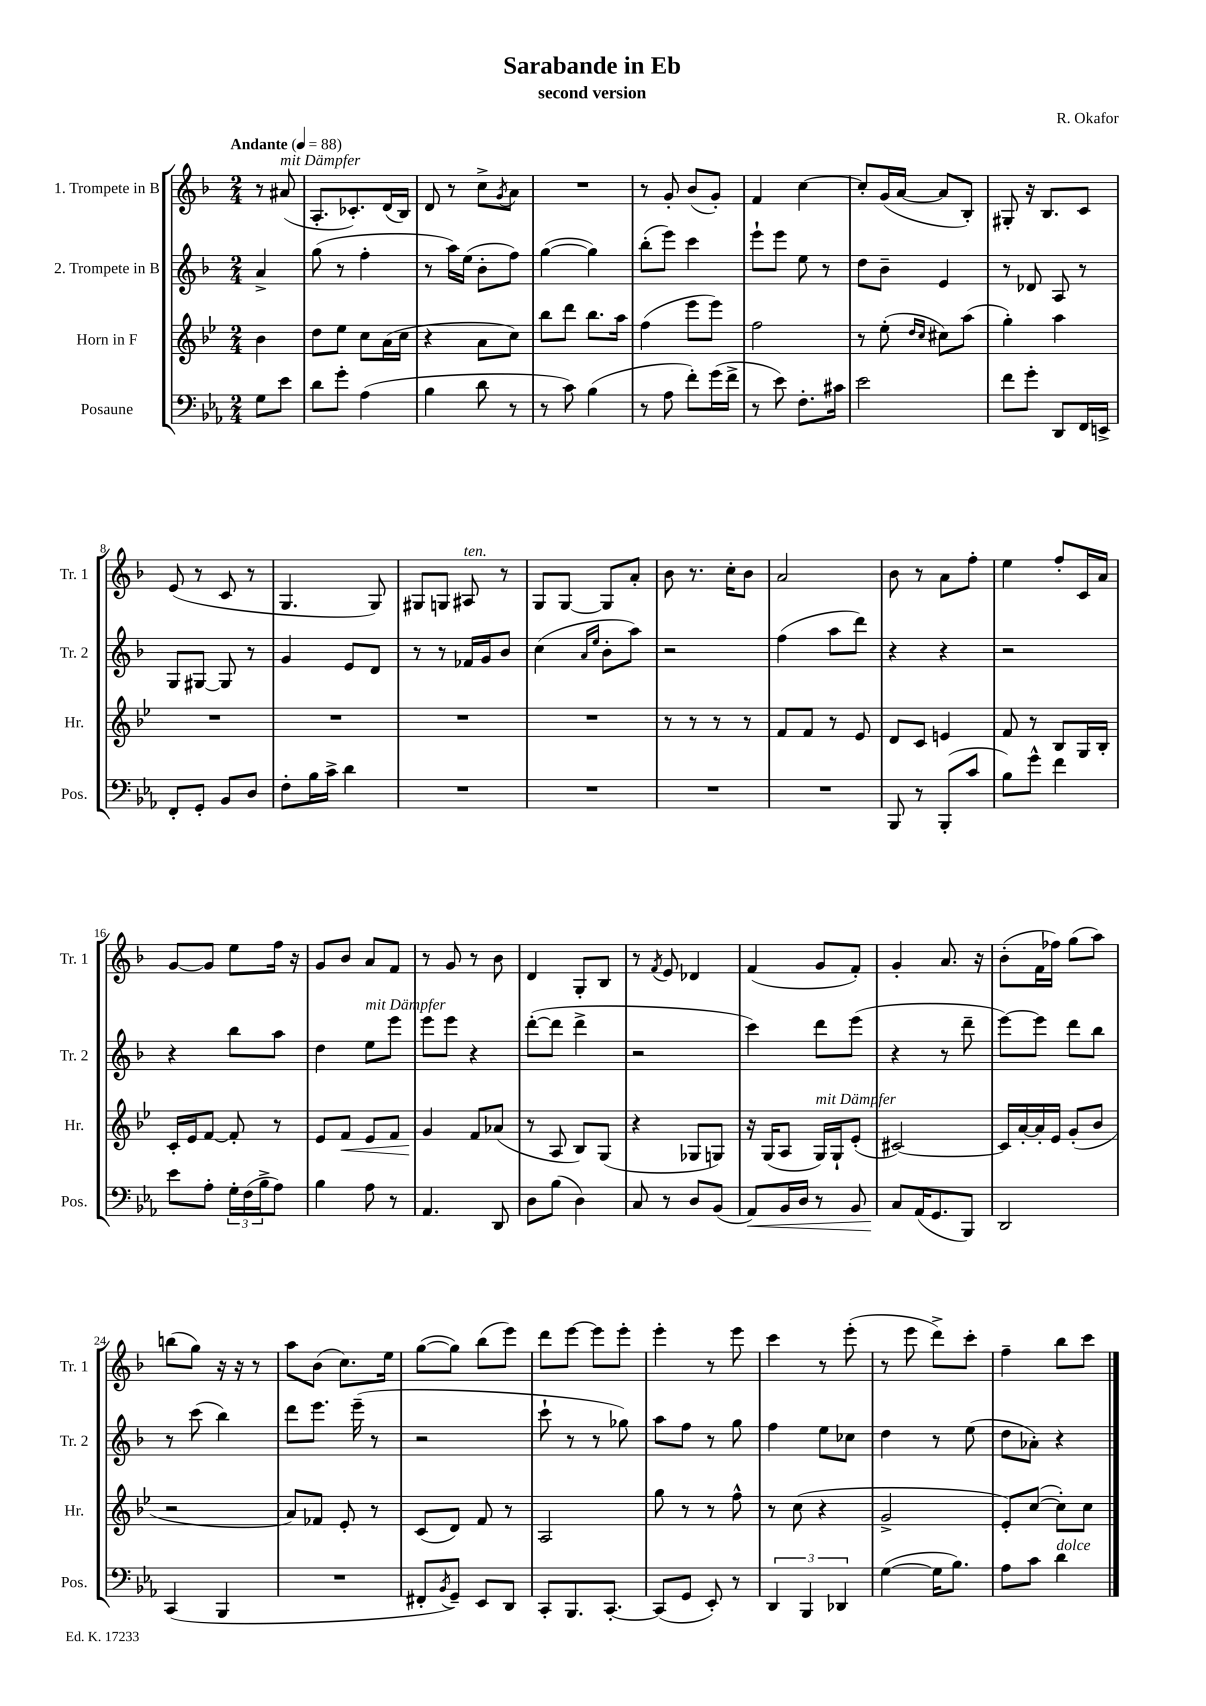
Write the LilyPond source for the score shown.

\header { title = "Sarabande in Eb" composer = "R. Okafor" subtitle = "second version" }
<<
\new StaffGroup <<
\new Staff = "s0" \with { instrumentName = "1. Trompete in B" shortInstrumentName = "Tr. 1" } {
    \clef treble \key f \major \numericTimeSignature \time 2/4 \partial 4 \tempo "Andante" 4 = 88
    r8 ais'8^\markup { \italic "mit Dämpfer" }( |
    a8.-. ces'8.-.) d'16( bes16) |
    d'8 r8 c''8-> \acciaccatura { g'8 } a'8 |
    R2 |
    r8 g'8-. bes'8( g'8-.) |
    f'4 c''4~ |
    c''8-. g'16( a'16~ a'8 bes8-.) |
    gis8-. r16 bes8. c'8 |
    e'8( r8 c'8 r8 |
    g4. g8) |
    gis8 g8 ais8^\markup { \italic "ten." } r8 |
    g8 g8~ g8 a'8-. |
    bes'8 r8. c''16-. bes'8 |
    a'2 |
    bes'8 r8 a'8 f''8-. |
    e''4 f''8-. c'16 a'16 |
    g'8~ g'8 e''8 f''16 r16 |
    g'8 bes'8 a'8 f'8 |
    r8 g'8 r8 bes'8 |
    d'4 g8-. bes8 |
    r8 \acciaccatura { f'8 } e'8 des'4 |
    f'4( g'8 f'8-.) |
    g'4-. a'8. r16 |
    bes'8-.( f'16 fes''16) g''8( a''8) |
    b''8( g''8) r16 r16 r8 |
    a''8 bes'8( c''8.) e''16 |
    g''8~( g''8) bes''8( e'''8) |
    d'''8 e'''8~ e'''8 e'''8-. |
    e'''4-. r8 e'''8 |
    c'''4 r8 e'''8-.( |
    r8 e'''8 d'''8->) c'''8-. |
    f''4-- bes''8 c'''8 \bar "|." |
}
\new Staff = "s1" \with { instrumentName = "2. Trompete in B" shortInstrumentName = "Tr. 2" } {
    \clef treble \key f \major \numericTimeSignature \time 2/4 \partial 4
    a'4-> |
    g''8( r8 f''4-. |
    r8 a''16) e''16( bes'8-. f''8) |
    g''4~( g''4) |
    bes''8-.( e'''8) c'''4 |
    e'''8-! e'''8 e''8 r8 |
    d''8 bes'8-- e'4 |
    r8 des'8 a8 r8 |
    g8 gis8~ gis8 r8 |
    g'4 e'8 d'8 |
    r8 r8 fes'16 g'16 bes'8 |
    c''4( \grace { a'16 e''16 } bes'8-. a''8) |
    r2 |
    f''4( a''8 d'''8) |
    r4 r4 |
    r2 |
    r4 bes''8 a''8 |
    d''4 e''8^\markup { \italic "mit Dämpfer" } e'''8 |
    e'''8 e'''8 r4 |
    d'''8~-.( d'''8 d'''4-> |
    r2 |
    c'''4) d'''8 e'''8( |
    r4 r8 d'''8-- |
    e'''8~) e'''8 d'''8 bes''8 |
    r8 c'''8( bes''4) |
    d'''8 e'''8. e'''16--( r8 |
    r2 |
    c'''8-! r8 r8 ges''8) |
    a''8 f''8 r8 g''8 |
    f''4 e''8 ces''8 |
    d''4 r8 e''8( |
    d''8 aes'8-.) r4 \bar "|." |
}
\new Staff = "s2" \with { instrumentName = "Horn in F" shortInstrumentName = "Hr." } {
    \clef treble \key bes \major \numericTimeSignature \time 2/4 \partial 4
    bes'4 |
    d''8 ees''8 c''8 a'16( c''16 |
    r4 a'8 c''8) |
    bes''8 d'''8 bes''8. a''16 |
    f''4( ees'''8 ees'''8) |
    f''2 |
    r8 ees''8-.( \grace { d''16 c''16 } cis''8) a''8( |
    g''4-.) a''4 |
    R2 |
    R2 |
    R2 |
    R2 |
    r8 r8 r8 r8 |
    f'8 f'8 r8 ees'8 |
    d'8 c'8 e'4 |
    f'8 r8 bes8 g16 bes16-. |
    c'16-. ees'16 f'8~ f'8-. r8 |
    ees'8 f'8\< ees'8 f'8 |
    g'4\! f'8 aes'8( |
    r8 a8 bes8) g8( |
    r4 ges8 g8) |
    r16 g16( a8 g16^\markup { \italic "mit Dämpfer" }) g16-! ees'8-.( |
    cis'2~) |
    cis'16 a'16~-. a'16-. ees'16 g'8-.( bes'8 |
    r2 |
    a'8) fes'8 ees'8-. r8 |
    c'8( d'8) f'8 r8 |
    a2 |
    g''8 r8 r8 f''8-^ |
    r8 c''8( r4 |
    g'2-> |
    ees'8-.) c''8~( c''8-.) c''8 \bar "|." |
}
\new Staff = "s3" \with { instrumentName = "Posaune" shortInstrumentName = "Pos." } {
    \clef bass \key ees \major \numericTimeSignature \time 2/4 \partial 4
    g8 ees'8 |
    d'8 g'8-. aes4( |
    bes4 d'8 r8 |
    r8 c'8) bes4( |
    r8 aes8 f'8-.) g'16( f'16-> |
    r8 ees'8) f8.-. cis'16 |
    ees'2 |
    f'8 g'8-. d,8 f,16 e,16-> |
    f,8-. g,8-. bes,8 d8 |
    f8-. bes16 c'16-> d'4 |
    R2 |
    R2 |
    R2 |
    R2 |
    bes,,8 r8 bes,,8-.( c'8 |
    bes8) g'8-^ f'4 |
    ees'8 aes8-. \tuplet 3/2 { g16-. f16( bes16-> } aes8) |
    bes4 aes8 r8 |
    aes,4. d,8 |
    d8 bes8( d4) |
    c8 r8 d8 bes,8( |
    aes,8\<) bes,16 d16 r8 bes,8 |
    c8\! aes,16( g,8. bes,,8) |
    d,2 |
    c,4( bes,,4 |
    R2 |
    fis,8-. \acciaccatura { bes,8 } g,8--) ees,8 d,8 |
    c,8-. bes,,8. c,8.~-. |
    c,8( g,8 ees,8-.) r8 |
    \tuplet 3/2 { d,4 bes,,4 des,4 } |
    g4~( g16 bes8.) |
    aes8 c'8 d'4^\markup { \italic "dolce" } \bar "|." |
}
>>
>>
